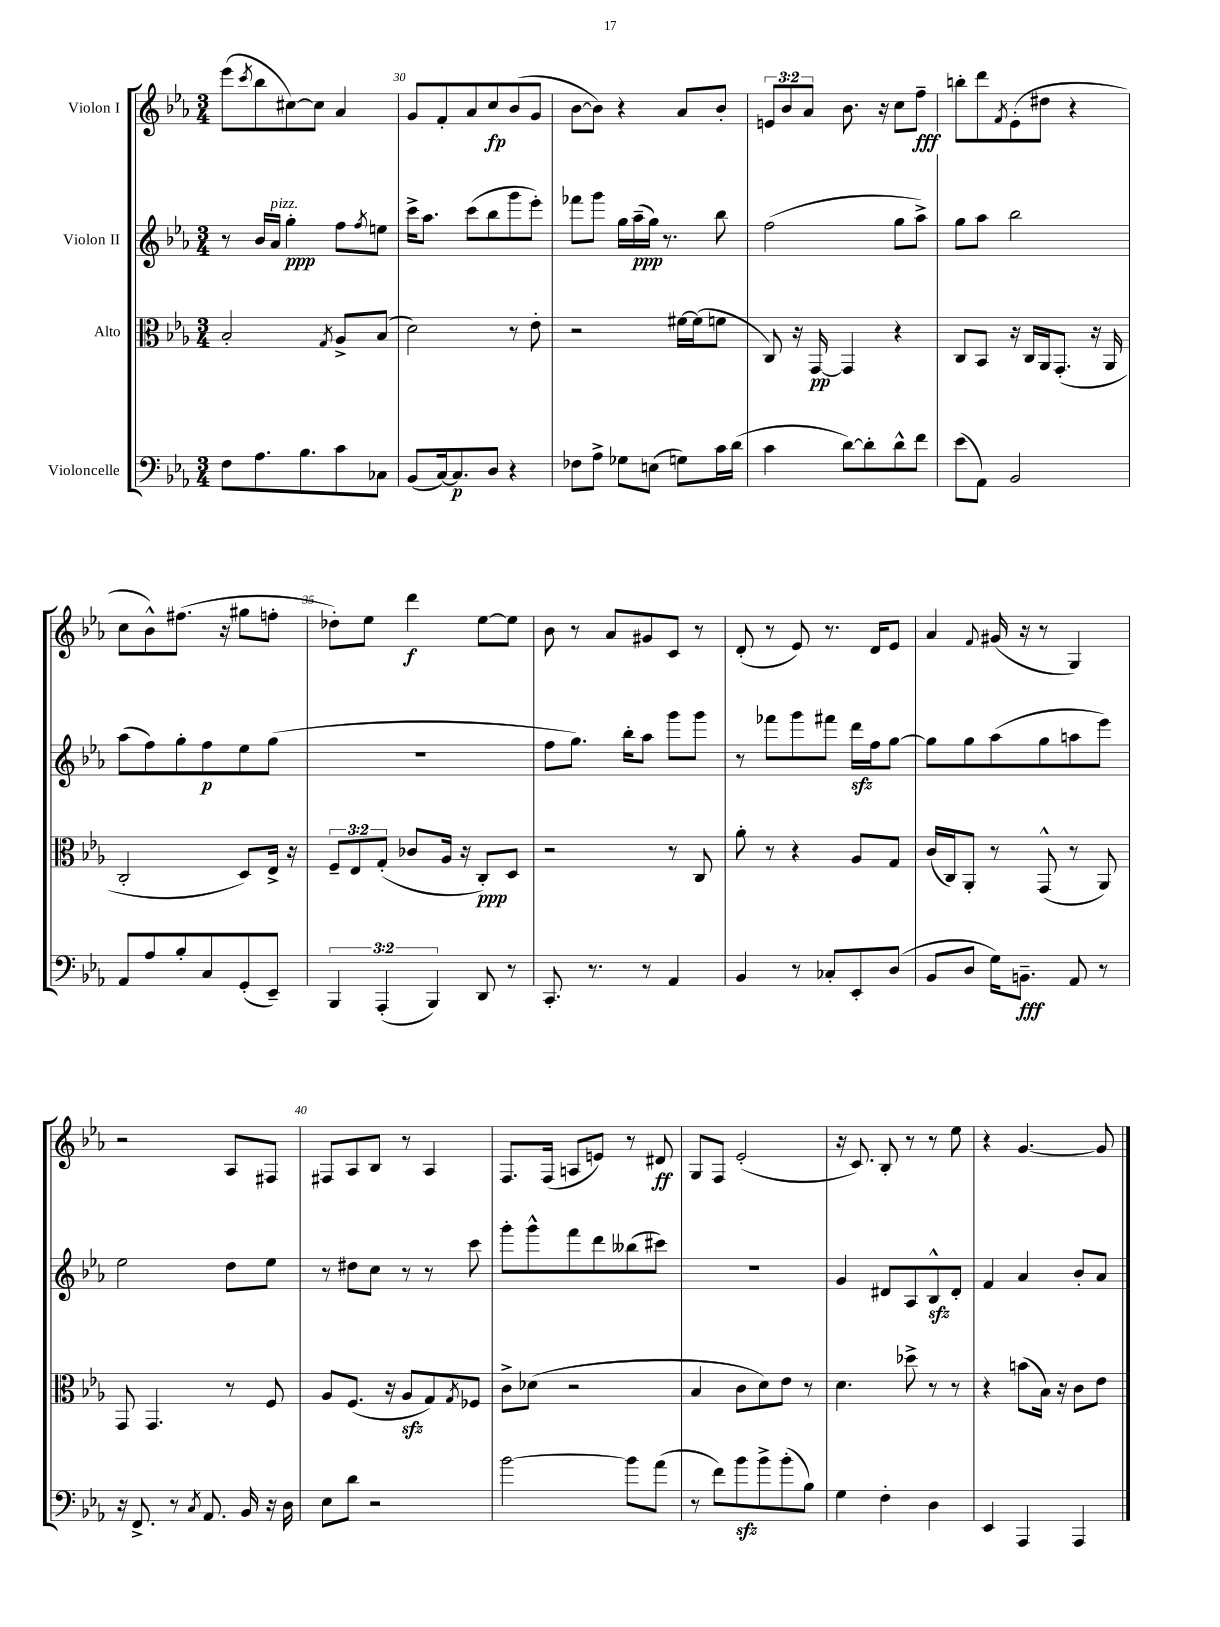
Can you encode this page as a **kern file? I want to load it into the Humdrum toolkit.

**kern	**kern	**kern	**kern
*staff4	*staff3	*staff2	*staff1
*clefF4	*clefC3	*clefG2	*clefG2
*k[b-e-a-]	*k[b-e-a-]	*k[b-e-a-]	*k[b-e-a-]
*M3/4	*M3/4	*M3/4	*M3/4
8F\L	2B-'/	8r	(8eee-\L
.	.	.	8qccc/
8.A-\	.	16b-/LL	8bb-\
.	.	16a-/JJ	.
.	.	4gg'\	[8cc#\)
8.B-\	.	.	.
.	.	.	8cc#\]J
.	8qG/	.	.
8c\	8A-^/L	8ff\L	4a-/
.	.	8qff/	.
8C-\J	(8B-/J	8ee\J	.
=	=	=	=
(8BB-/L	2d\)	16ccc^\LK	8g/L
.	.	8.aa-\J	.
[16C/k)	.	.	8f'/
8.C/]	.	.	.
.	.	(8ccc\L	8a-/
8D/J	.	8bb-\	8cc/
4r	8r	8ggg\	(8b-/
.	8e-'\	8eee-'\J)	8g/J
=	=	=	=
8F-\L	2r	8fff-\L	[8b-\L
8A-^\J	.	8ggg\J	8b-\]J)
8G-\L	.	16gg\LL	4r
.	.	(16aa-~\	.
(8E\J	.	16gg\JJ)	.
.	.	8.r	.
8G\L)	[16f#\LL	.	8a-/L
.	(16f#\]J	.	.
16c\L	8f\J	8bb-\	8b-'/J
(16d\JJ	.	.	.
=	=	=	=
4c\	8C/)	(2ff\	12e/L
.	.	.	12b-/
.	16r	.	.
.	.	.	12a-/J
.	[16GG/	.	.
[8d\L)	4GG/]	.	8.b-\
8d'\]	.	.	.
.	.	.	16r
8d^^\	4r	8gg\L	8cc\L
8f\J	.	8aa-^\J)	8ff~\J
=	=	=	=
(8e-\L	8C/L	8gg\L	8bb'\L
8AA-\J)	8BB-/J	8aa-\J	8ddd\
.	.	.	8qf/
2BB-/	16r	2bb-\	(8e-'\
.	16C/LL	.	.
.	16AA-/J	.	8dd#\J
.	(8.GG'/J	.	.
.	.	.	4r
.	16r	.	.
.	16AA-/	.	.
=	=	=	=
8AA-/L	2C'/	(8aa-\L	8cc\L
8A-/	.	8ff\)	8b-^^\)
8B-'/	.	8gg'\	(8.ff#\J
8C/	.	8ff\	.
.	.	.	16r
(8GG'/	8D/L)	8ee-\	8gg#\L
8EE-~/J)	16E-^/Jk	(8gg\J	8ff'\J
.	16r	.	.
=	=	=	=
6BBB-/	12F~/L	2.r	8dd-'\L)
.	12E-/	.	.
.	.	.	8ee-\J
(6AAA-'/	(12G'/J	.	.
.	8c-/L	.	4ddd\
6BBB-/)	.	.	.
.	16A-/Jk	.	.
.	16r	.	.
8DD/	8C'/L)	.	[8ee-\L
8r	8D/J	.	8ee-\]J
=	=	=	=
8.CC'/	2r	8ff\L	8b-\
.	.	8.gg\J)	8r
8.r	.	.	.
.	.	.	8a-/L
.	.	16bb-'\LK	.
8r	.	8aa-\J	8g#/
4AA-/	8r	8ggg\L	8c/J
.	8C/	8ggg\J	8r
=	=	=	=
4BB-/	8a-'\	8r	(8d'/
.	8r	8fff-\L	8r
8r	4r	8ggg\	8e-/)
8C-'/L	.	8fff#\J	8.r
8EE-'/	8A-/L	16ddd\LL	.
.	.	16ff\J	16d/LK
(8D/J	8G/J	[8gg\J	8e-/J
=	=	=	=
8BB-/L	(16c/LL	8gg\]L	4a-/
.	16C/J)	.	.
8D/J	8AA-'/J	8gg\	.
.	.	.	8qqf/
16G\LK)	8r	(8aa-\	(16g#/
8.BB~\J	.	.	16r
.	(8GG^^/	8gg\	8r
8AA-/	8r	8aa\	4G/)
8r	8AA-/)	8eee-\J)	.
=	=	=	=
16r	8GG/	2ee-\	2r
8.FF^/	.	.	.
.	4.GG/	.	.
8r	.	.	.
8qC/	.	.	.
8.AA-/	.	.	.
.	8r	8dd\L	8A-/L
16BB-/	.	.	.
16r	8F/	8ee-\J	8F#/J
16D\	.	.	.
=	=	=	=
8E-\L	8A-/L	8r	8F#/L
8d\J	(8.F/J	8dd#\L	8A-/
2r	.	8cc\J	8B-/J
.	16r	.	.
.	8A-/L	8r	8r
.	8G/)	8r	4A-/
.	8qG/	.	.
.	8F-/J	8ccc\	.
=	=	=	=
[2b-\	8c^\L	8ggg'\L	8.F/L
.	(8d-\J	8ggg^^\	.
.	.	.	(16F/Jk
.	2r	8fff\	8A/L
.	.	8ddd\	8e/J)
8b-\]L	.	(8bb--\	8r
(8a-\J	.	8ccc#\J)	8d#/
=	=	=	=
8r	4B-/	2.r	8G/L
8f\L)	.	.	8F/J
8b-\	8c\L	.	(2e-'/
8b-^\	8d\)	.	.
(8b-'\	8e-\J	.	.
8B-\J)	8r	.	.
=	=	=	=
4G\	4.d\	4g/	16r
.	.	.	8.c/)
4F'\	.	8d#/L	8B-'/
.	8dd-^\	8A-/	8r
4D\	8r	8B-^^/	8r
.	8r	8d#'/J	8ee-\
=	=	=	=
4EE-/	4r	4f/	4r
4AAA-/	(8b\L	4a-/	[4.g/
.	16B-\Jk)	.	.
.	16r	.	.
4AAA-/	8c\L	8b-'/L	.
.	8e-\J	8a-/J	8g/]
==	==	==	==
*-	*-	*-	*-
